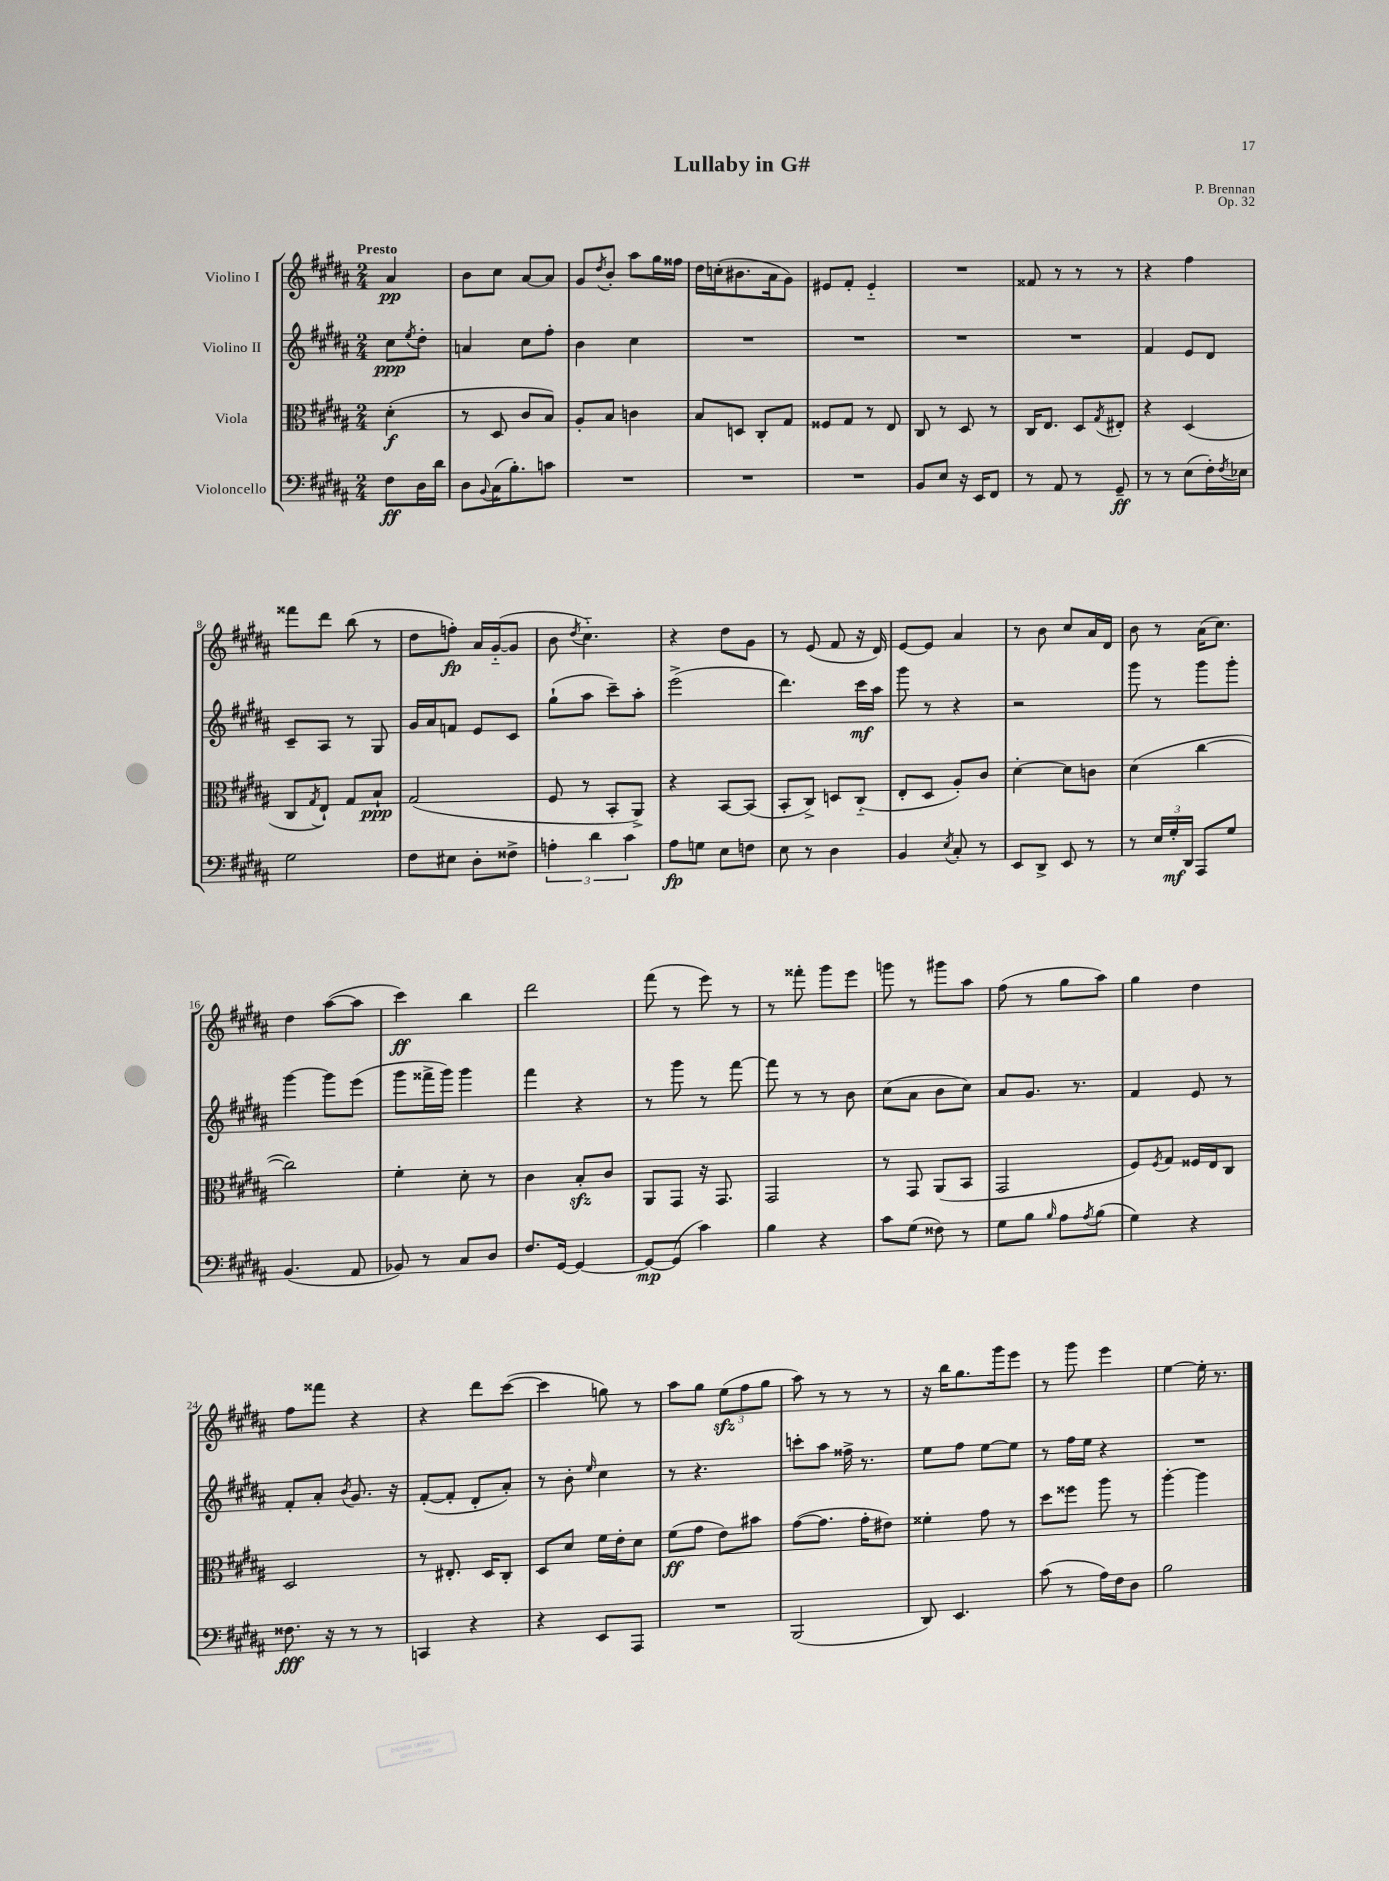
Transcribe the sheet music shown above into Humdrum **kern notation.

**kern	**dynam	**kern	**dynam	**kern	**dynam	**kern	**dynam
*part4	*part4	*part3	*part3	*part2	*part2	*part1	*part1
*staff4	*staff4	*staff3	*staff3	*staff2	*staff2	*staff1	*staff1
*I"Violoncello	*	*I"Viola	*	*I"Violino II	*	*I"Violino I	*
*clefF4	*	*clefC3	*	*clefG2	*	*clefG2	*
*k[f#c#g#d#a#]	*	*k[f#c#g#d#a#]	*	*k[f#c#g#d#a#]	*	*k[f#c#g#d#a#]	*
*M2/4	*	*M2/4	*	*M2/4	*	*M2/4	*
=	=	=	=	=	=	=	=
!	!	!	!	!	!	!LO:TX:a:B:t=Presto	!
8F#\L	ff	(4d#'\	f	8cc#\L	ppp	4a#/	pp
.	.	.	.	8qee/	.	.	.
16D#\L	.	.	.	8dd#'\J	.	.	.
16d#\JJ	.	.	.	.	.	.	.
=1	=1	=1	=1	=1	=1	=1	=1
8D#\L	.	8r	.	4an/	.	8b\L	.
8qqBB/	.	.	.	.	.	.	.
(16C#\K	.	8D#/	.	.	.	8cc#\J	.
8.B'\)	.	.	.	.	.	.	.
.	.	8c#/L	.	8cc#\L	.	[8a#/L	.
8cn\J	.	8B/J)	.	8ff#'\J	.	8a#/J]	.
=2	=2	=2	=2	=2	=2	=2	=2
2r	.	8A#'/L	.	4b\	.	8g#/L	.
.	.	.	.	.	.	8qdd#/	.
.	.	8B/J	.	.	.	8b'/J	.
.	.	4cn\	.	4cc#\	.	8aa#\L	.
.	.	.	.	.	.	16gg#\L	.
.	.	.	.	.	.	16ff##X\JJ	.
=3	=3	=3	=3	=3	=3	=3	=3
2r	.	8B/L	.	2r	.	16dd#\LL	.
.	.	.	.	.	.	(16ccn'\J	.
.	.	8Dn/J	.	.	.	8.b#X\	.
.	.	8C#'/L	.	.	.	.	.
.	.	.	.	.	.	16a#\k	.
.	.	8G#/J	.	.	.	8g#\J)	.
=4	=4	=4	=4	=4	=4	=4	=4
2r	.	8F##X/L	.	2r	.	8e#X/L	.
.	.	8G#/J	.	.	.	8f#'/J	.
.	.	8r	.	.	.	4e#/	.
.	.	8E/	.	.	.	.	.
=5	=5	=5	=5	=5	=5	=5	=5
8BB/L	.	8C#/	.	2r	.	2r	.
8E/J	.	8r	.	.	.	.	.
16r	.	8D#/	.	.	.	.	.
16EE/KL	.	.	.	.	.	.	.
8FF#/J	.	8r	.	.	.	.	.
=6	=6	=6	=6	=6	=6	=6	=6
8r	.	16C#/KL	.	2r	.	8f##X/	.
.	.	8.E/J	.	.	.	.	.
8AA#/	.	.	.	.	.	8r	.
8r	.	8D#/L	.	.	.	8r	.
.	.	8qG#/	.	.	.	.	.
8GG#~/	ff	8E#X'/J	.	.	.	8r	.
=7	=7	=7	=7	=7	=7	=7	=7
8r	.	4r	.	4f#/	.	4r	.
8r	.	.	.	.	.	.	.
(8E\L	.	(4D#/	.	8e/L	.	4ff#\	.
16F#'\L)	.	.	.	8d#/J	.	.	.
8qF#/	.	.	.	.	.	.	.
16E-X\JJ	.	.	.	.	.	.	.
!!LO:LB:g=z
=8	=8	=8	=8	=8	=8	=8	=8
2G#\	.	8C#/L	.	8c#~/L	.	8fff##X\L	.
.	.	8qG#/	.	.	.	.	.
.	.	8E`/J)	.	8A#/J	.	8ddd#\J	.
.	.	8G#/L	.	8r	.	(8bb\	.
.	.	8B`/J	ppp	8G#/	.	8r	.
=9	=9	=9	=9	=9	=9	=9	=9
8F#\L	.	(2G#/	.	16g#/LL	.	8dd#\L	.
.	.	.	.	16a#/J	.	.	.
8E#X\J	.	.	.	8fn/J	.	8ffn'\J)	fp
8D#'\L	.	.	.	8e/L	.	16a#/LL	.
.	.	.	.	.	.	([16g#/J	.
8F##X^\J	.	.	.	8c#/J	.	8g#/J]	.
=10	=10	=10	=10	=10	=10	=10	=10
6An'\	.	8F#/	.	(8gg#`\L	.	8b\	.
.	.	.	.	.	.	8qdd#/	.
.	.	8r	.	8aa#\J	.	4.cc#\)	.
6d#\	.	.	.	.	.	.	.
.	.	8BB'/L	.	8ccc#~\L)	.	.	.
6c#\	.	.	.	.	.	.	.
.	.	8AA#^/J)	.	8aa#'\J	.	.	.
=11	=11	=11	=11	=11	=11	=11	=11
8A#\L	fp	4r	.	(2eee^\	.	4r	.
8Gn\J	.	.	.	.	.	.	.
8E\L	.	[8BB/L	.	.	.	8dd#\L	.
8Fn\J	.	(8BB/J]	.	.	.	8g#\J	.
=12	=12	=12	=12	=12	=12	=12	=12
8E\	.	8BB'/L	.	4.ddd#\)	.	8r	.
8r	.	8C#^/J)	.	.	.	(8e/	.
4D#\	.	8Dn/L	.	.	.	8f#/	.
.	.	(8C#/J	.	16ccc#\LL	mf	16r	.
.	.	.	.	16aa#\JJ	.	16d#/)	.
=13	=13	=13	=13	=13	=13	=13	=13
4BB/	.	8E'/L	.	8ggg#\	.	[8e/L	.
.	.	8D#/J	.	8r	.	8e/J]	.
8qE/	.	.	.	.	.	.	.
8C#'/	.	8A#'/L)	.	4r	.	4a#/	.
8r	.	8c#/J	.	.	.	.	.
=14	=14	=14	=14	=14	=14	=14	=14
8EE/L	.	[4d#'\	.	2r	.	8r	.
8DD#^/J	.	.	.	.	.	8b\	.
8EE/	.	8d#\L]	.	.	.	8cc#/L	.
8r	.	8cn\J	.	.	.	16a#/L	.
.	.	.	.	.	.	16d#/JJ	.
=15	=15	=15	=15	=15	=15	=15	=15
8r	.	(4d#\	.	8ggg#\	.	8b\	.
24E/LL	.	.	.	8r	.	8r	.
24G#'/	mf	.	.	.	.	.	.
24DD#/JJ	.	.	.	.	.	.	.
8AAA#/L	.	[4cc#\	.	8ggg#\L	.	(16a#\KL	.
.	.	.	.	.	.	8.cc#\J)	.
8G#/J	.	.	.	8ggg#'\J	.	.	.
!!LO:LB:g=z
=16	=16	=16	=16	=16	=16	=16	=16
(4.BB/	.	2cc#\])	.	[4ggg#\	.	4dd#\	.
.	.	.	.	8ggg#\L]	.	([8aa#\L	.
8AA#/	.	.	.	(8eee\J	.	8aa#\J]	.
=17	=17	=17	=17	=17	=17	=17	=17
8BB-X/)	.	4f#'\	.	8ggg#\L	.	4ccc#\)	ff
8r	.	.	.	16fff##X^\L	.	.	.
.	.	.	.	16ggg#\JJ)	.	.	.
8C#/L	.	8d#'\	.	4ggg#\	.	4bb\	.
8D#/J	.	8r	.	.	.	.	.
=18	=18	=18	=18	=18	=18	=18	=18
8.F#/L	.	4c#\	.	4fff#\	.	2ddd#\	.
[16GG#/Jk	.	.	.	.	.	.	.
4GG#/_	.	8Bzz'/L	.	4r	.	.	.
.	.	8c#/J	.	.	.	.	.
=19	=19	=19	=19	=19	=19	=19	=19
8GG#/L_	mp	8AA#/L	.	8r	.	(8fff#\	.
(8GG#/J]	.	8GG#/J	.	8ggg#\	.	8r	.
4c#\)	.	16r	.	8r	.	8eee\)	.
.	.	8.GG#/	.	.	.	.	.
.	.	.	.	[8fff#\	.	8r	.
=20	=20	=20	=20	=20	=20	=20	=20
4B\	.	2GG#/	.	8fff#\]	.	8r	.
.	.	.	.	8r	.	8fff##X'\	.
4r	.	.	.	8r	.	8ggg#\L	.
.	.	.	.	8b\	.	8eee\J	.
=21	=21	=21	=21	=21	=21	=21	=21
8c#\L	.	8r	.	(8cc#\L	.	8gggn\	.
(8G#\J	.	8GG#/	.	8a#\J	.	8r	.
8F##X\)	.	(8AA#/L	.	8b\L	.	8ggg#X\L	.
8r	.	8BB/J	.	8cc#\J)	.	8aa#\J	.
=22	=22	=22	=22	=22	=22	=22	=22
8G#\L	.	2GG#/	.	8a#/L	.	(8ff#\	.
8B\J	.	.	.	8.g#/J	.	8r	.
16qqB/	.	.	.	.	.	.	.
8A#\L	.	.	.	.	.	8gg#\L	.
.	.	.	.	8.r	.	.	.
8qA#/	.	.	.	.	.	.	.
(8B\J	.	.	.	.	.	8aa#\J)	.
=23	=23	=23	=23	=23	=23	=23	=23
4G#\)	.	8F#/L)	.	4f#/	.	4gg#\	.
.	.	8qF#/	.	.	.	.	.
.	.	8G#/J	.	.	.	.	.
4r	.	16F##X/LL	.	8e/	.	4dd#\	.
.	.	16E/J	.	.	.	.	.
.	.	8C#/J	.	8r	.	.	.
!!LO:LB:g=z
=24	=24	=24	=24	=24	=24	=24	=24
8.F##X\	fff	2D#/	.	8f#'/L	.	8ff#\L	.
.	.	.	.	8a#'/J	.	8fff##X\J	.
16r	.	.	.	.	.	.	.
.	.	.	.	8qb/	.	.	.
8r	.	.	.	8.g#/	.	4r	.
8r	.	.	.	.	.	.	.
.	.	.	.	16r	.	.	.
=25	=25	=25	=25	=25	=25	=25	=25
4CCn/	.	8r	.	([8f#'/L	.	4r	.
.	.	8.E#X'/	.	8f#'/J]	.	.	.
4r	.	.	.	8d#'/L	.	8ddd#\L	.
.	.	16D#/KL	.	.	.	.	.
.	.	8C#'/J	.	8a#'/J)	.	([8ccc#\J	.
=26	=26	=26	=26	=26	=26	=26	=26
4r	.	8D#/L	.	8r	.	4ccc#\]	.
.	.	8d#/J	.	8b'\	.	.	.
.	.	.	.	16qqee/	.	.	.
8EE/L	.	16f#\LL	.	4cc#\	.	8ggn\)	.
.	.	16e'\J	.	.	.	.	.
8AAA#/J	.	8d#\J	.	.	.	8r	.
=27	=27	=27	=27	=27	=27	=27	=27
2r	.	(8f#\L	ff	8r	.	8aa#\L	.
.	.	8g#\J	.	4.r	.	8gg#\J	.
.	.	8e\L)	.	.	.	(12eezz\L	.
.	.	.	.	.	.	12ff#\	.
.	.	8b#X\J	.	.	.	.	.
.	.	.	.	.	.	12gg#\J	.
=28	=28	=28	=28	=28	=28	=28	=28
(2BBB/	.	([8g#\L	.	8cccn'\L	.	8aa#\)	.
.	.	8.g#\J]	.	8aa#\J	.	8r	.
.	.	.	.	16ff##X^\	.	8r	.
.	.	16g#'\KL	.	8.r	.	.	.
.	.	8e#X\J)	.	.	.	8r	.
=29	=29	=29	=29	=29	=29	=29	=29
8DD#/)	.	4f##X'\	.	8ee\L	.	16r	.
.	.	.	.	.	.	16bb\KL	.
4.EE/	.	.	.	8ff#\J	.	8.gg#\	.
.	.	8g#\	.	[8ee\L	.	.	.
.	.	.	.	.	.	16ggg#\k	.
.	.	8r	.	8ee\J]	.	8eee\J	.
=30	=30	=30	=30	=30	=30	=30	=30
(8c#\	.	8dd#\L	.	8r	.	8r	.
8r	.	8ff##X\J	.	16ff#\LL	.	8ggg#\	.
.	.	.	.	16ee\JJ	.	.	.
16A#\LL)	.	8aa#\	.	4r	.	4eee\	.
16F#\J	.	.	.	.	.	.	.
8D#\J	.	8r	.	.	.	.	.
=31	=31	=31	=31	=31	=31	=31	=31
2B\	.	[4aa#'\	.	2r	.	[4ee\	.
.	.	4aa#\]	.	.	.	16ee'\]	.
.	.	.	.	.	.	8.r	.
==	==	==	==	==	==	==	==
*-	*-	*-	*-	*-	*-	*-	*-
